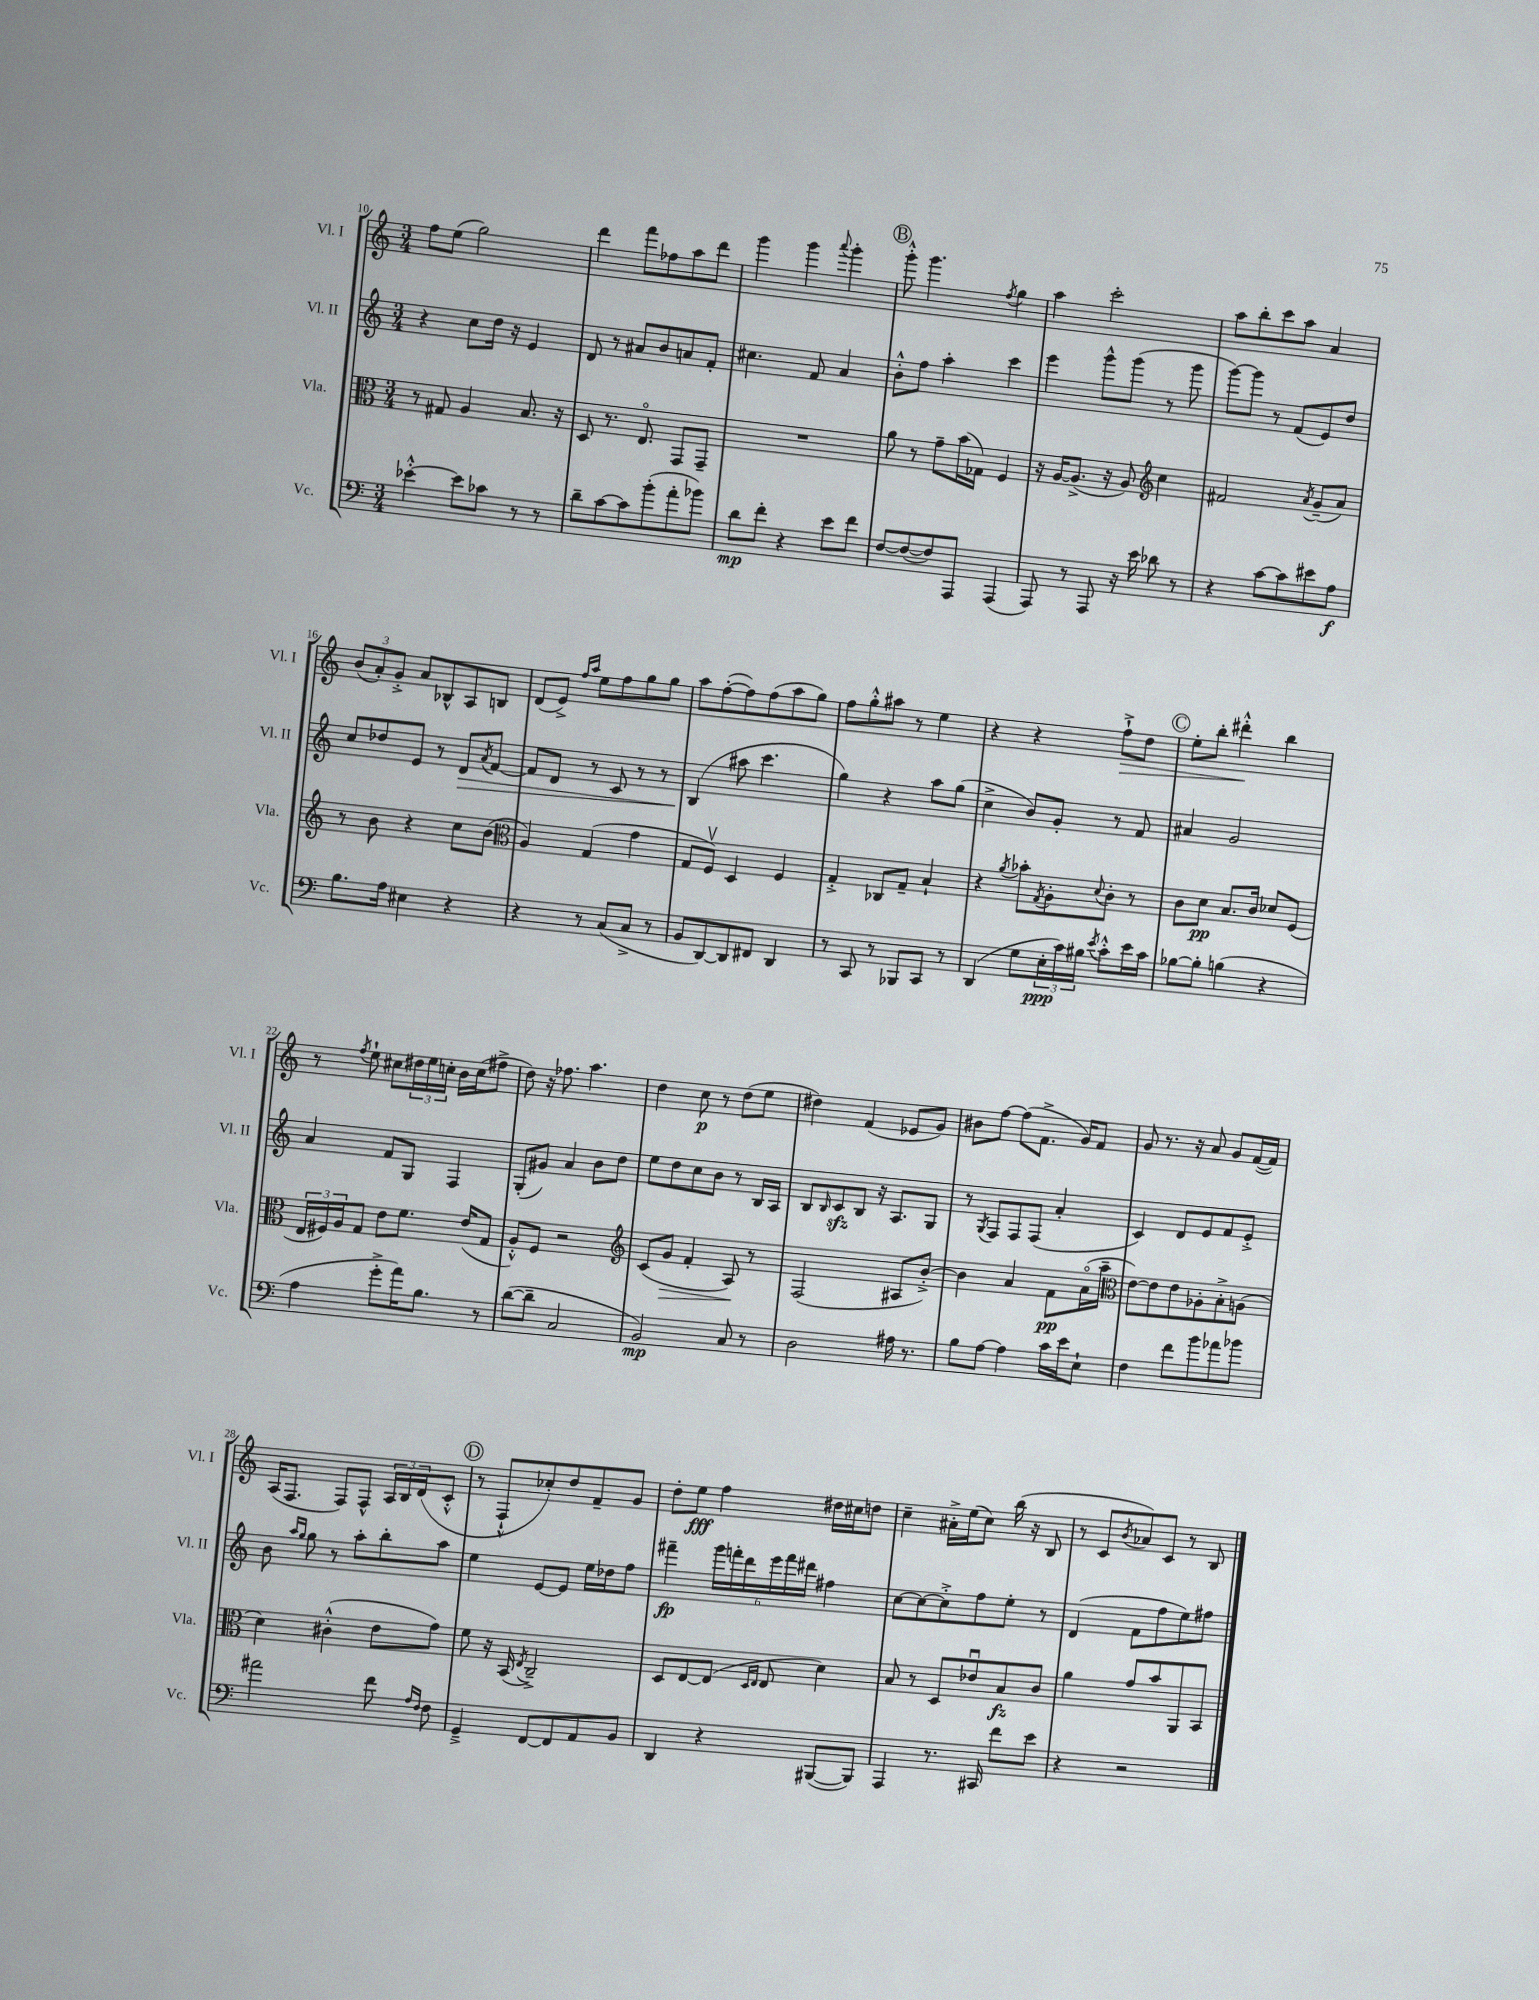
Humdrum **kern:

**kern	**dynam	**kern	**dynam	**kern	**dynam	**kern	**dynam
*part4	*part4	*part3	*part3	*part2	*part2	*part1	*part1
*staff4	*staff4	*staff3	*staff3	*staff2	*staff2	*staff1	*staff1
*I"Vc.	*	*I"Vla.	*	*I"Vl. II	*	*I"Vl. I	*
*I'Vc.	*	*I'Vla.	*	*I'Vl. II	*	*I'Vl. I	*
*clefF4	*	*clefC3	*	*clefG2	*	*clefG2	*
*k[]	*	*k[]	*	*k[]	*	*k[]	*
*M3/4	*	*M3/4	*	*M3/4	*	*M3/4	*
=10	=10	=10	=10	=10	=10	=10	=10
[4e-X'^^\	.	8r	.	4r	.	8ff\L	.
.	.	8G#X/	.	.	.	(8ee\J	.
8e-\L]	.	4A/	.	8cc\L	.	2gg\)	.
8c-X\J	.	.	.	16dd\Jk	.	.	.
.	.	.	.	16r	.	.	.
8r	.	8.B/	.	4e/	.	.	.
8r	.	.	.	.	.	.	.
.	.	16r	.	.	.	.	.
=11	=11	=11	=11	=11	=11	=11	=11
8d~\L	.	8D/	.	8d/	.	4ddd\	.
[8c\	.	8.r	.	8r	.	.	.
8c\]	.	.	.	8a#X/L	.	8fff\L	.
.	.	8.E/	.	.	.	.	.
(8b'\	.	.	.	8b/	.	8ff-X\	.
8a'\	.	8GG/L	.	8an/	.	8aa\	.
8b-X\J)	.	8GG~/J	.	8f'/J	.	8ddd\J	.
=12	=12	=12	=12	=12	=12	=12	=12
8d\L	mp	2.r	.	4.cc#X\	.	4ggg\	.
8f'\J	.	.	.	.	.	.	.
4r	.	.	.	.	.	4ggg\	.
.	.	.	.	8f/	.	.	.
.	.	.	.	.	.	8qqaaa/	.
8e\L	.	.	.	4a/	.	4ggg'\	.
8f\J	.	.	.	.	.	.	.
!!LO:REH:place=s1:t=B
=13	=13	=13	=13	=13	=13	=13	=13
[8F/L	.	8a\	.	8b'^^\L	.	8ggg'^^\	.
(8F/_	.	8r	.	8ff\J	.	4.ggg\	.
8F/])	.	8g~\L	.	4aa'\	.	.	.
8AAA/J	.	(16b\L	.	.	.	.	.
.	.	16G-X\JJ)	.	.	.	.	.
.	.	.	.	.	.	8qff/	.
(4AAA/	.	4F/	.	4ccc\	.	4gg\	.
=14	=14	=14	=14	=14	=14	=14	=14
8AAA/)	.	16r	.	4eee\	.	4aa\	.
.	.	[16A/KL	.	.	.	.	.
8r	.	(8.A^/J]	.	.	.	.	.
8AAA/	.	.	.	8ggg^^\L	.	2ccc'\	.
.	.	16r	.	.	.	.	.
16r	.	8A/)	.	(8ggg\J	.	.	.
16e\	.	.	.	.	.	.	.
*	*	*clefG2	*	*	*	*	*
8d-X\	.	4cc\	.	8r	.	.	.
8r	.	.	.	8ggg\	.	.	.
=15	=15	=15	=15	=15	=15	=15	=15
4r	.	2f#X/	.	[8ggg\L)	.	8aa\L	.
.	.	.	.	8ggg\J]	.	8bb'\	.
[8c\L	.	.	.	8r	.	8ccc\	.
8c\]	.	.	.	(8f/L	.	8aa\J	.
.	.	8qa/	.	.	.	.	.
8e#X\	.	(8g~/L	.	8e/)	.	4a/	.
8A\J	f	8a/J)	.	8dd/J	.	.	.
!!LO:LB:g=z
=16	=16	=16	=16	=16	=16	=16	=16
8.B\L	.	8r	.	8cc/L	.	(12b/L	.
.	.	.	.	.	.	12a'/)	.
.	.	8b\	.	8dd-X/	.	.	.
.	.	.	.	.	.	12g'^/J	.
16A\Jk	.	.	.	.	.	.	.
4E#X\	.	4r	.	8e/J	.	8a/L	.
.	.	.	.	8r	.	8B-X^^/	.
!	!	!	!	!	!LO:HP:b	!	!
4r	.	8cc\L	.	8d/L	>	8A/	.
.	.	.	.	8qa/	.	.	.
.	.	(8b\J	.	[8f/J	.	8Bn/J	.
=17	=17	=17	=17	=17	=17	=17	=17
*	*	*clefC3	*	*	*	*	*
4r	.	4A/)	.	8f/L]	.	(8d/L	.
.	.	.	.	8d/J	.	8e^/J)	.
.	.	.	.	.	.	16qqff/LL	.
.	.	.	.	.	.	16qqaa/JJ	.
8r	.	(4G/	.	8r	.	8ee\L	.
(8C/L	.	.	.	8c/	.	8ff\	.
8C^/J	.	4g\	.	8r	.	8gg\	.
8r	.	.	.	8r	.	8gg\J	.
=18	=18	=18	=18	=18	=18	=18	=18
8BB/L	.	8G/L	.	(4B/	.	8aa\L	.
[8DD/)	.	8Fv/J)	.	.	.	([8ff'\	.
8DD/]	.	4D/	.	8aa#X\	]	8ff\])	.
8FF#X/J	.	.	.	4.ccc\	.	(8ff\	.
4DD/	.	4F/	.	.	.	8aa\	.
.	.	.	.	.	.	8gg\J)	.
=19	=19	=19	=19	=19	=19	=19	=19
8r	.	4G'^/	.	4gg\)	.	8ff\L	.
8CC/	.	.	.	.	.	8gg'^^\	.
8r	.	8C-X/L	.	4r	.	8aa#X\J	.
8BBB-X/L	.	8G~/J	.	.	.	8r	.
8CC/J	.	4B`/	.	8aa\L	.	4ee\	.
8r	.	.	.	(8gg\J	.	.	.
=20	=20	=20	=20	=20	=20	=20	=20
(4DD/	.	4r	.	4cc^\	.	4r	.
.	.	8qa/	.	.	.	.	.
8G\L	.	8b-X'\L	.	8b/L)	.	4r	.
.	.	8qG/	.	.	.	.	.
24E'\L	ppp	8A'\	.	8g'/J	.	.	.
24c\)	.	.	.	.	.	.	.
24B#X\JJ	.	.	.	.	.	.	.
8qe/	.	8qqd/	.	.	.	.	.
!	!	!	!	!	!	!	!LO:HP:b
8c'^^\L	.	8c'\J	.	8r	.	8ff`^\L	>
16e\L	.	8r	.	8f/	.	8dd\J	.
16c\JJ	.	.	.	.	.	.	.
!!LO:REH:place=s1:t=C
=21	=21	=21	=21	=21	=21	=21	=21
[8B-X\L	.	8c\L	.	4a#X/	.	8ee'\L	.
8B-'\J]	.	8d\J	pp	.	.	8bb'\J	.
(4Bn\	.	8.B/L	.	2g/	.	4ddd#X'^^\	.
.	.	16c/Jk	.	.	.	.	.
4r	.	8d-X/L	.	.	.	4bb\	]
.	.	(8F/J	.	.	.	.	.
!!LO:LB:g=z
=22	=22	=22	=22	=22	=22	=22	=22
4A\	.	24E/LL	.	4a/	.	8r	.
.	.	24F#X/)	.	.	.	.	.
.	.	24A/J	.	.	.	.	.
.	.	.	.	.	.	8qff/	.
.	.	8G/J	.	.	.	8ee`\	.
8g'^\L	.	8e\L	.	8f/L	.	8cc#X\L	.
16a\K)	.	8.f\J	.	8G/J	.	24dd#X\L	.
.	.	.	.	.	.	24ee\	.
8.B\J	.	.	.	.	.	.	.
.	.	.	.	.	.	24ccn'\JJ	.
.	.	.	.	4F/	.	16b\LL	.
.	.	(16e/KL	.	.	.	(16cc\J	.
8r	.	8G/J	.	.	.	8ff#X^\J	.
=23	=23	=23	=23	=23	=23	=23	=23
([8d\L	.	8A'^^/L)	.	(8G'/L	.	8dd\)	.
8d~\J]	.	8F/J	.	8g#X/J)	.	16r	.
.	.	.	.	.	.	8.ff-X\	.
2C/	.	2r	.	4a/	.	.	.
.	.	.	.	.	.	4.aa\	.
.	.	.	.	8b\L	.	.	.
.	.	.	.	8dd\J	.	.	.
=24	=24	=24	=24	=24	=24	=24	=24
*	*	*clefG2	*	*	*	*	*
2BB/)	mp	(8c/L	.	8ee\L	.	4dd\	.
!	!	!	!LO:HP:b	!	!	!	!
.	.	8g/J	>	8dd\	.	.	.
.	.	4f'/	.	8cc\	.	8cc\	p
.	.	.	.	8b\J	.	8r	.
8C/	.	8A/)	.	8r	.	(8dd\L	.
8r	.	8r	]	16B/LL	.	8ee\J	.
.	.	.	.	16A/JJ	.	.	.
=25	=25	=25	=25	=25	=25	=25	=25
2D\	.	(2F/	.	8B/L	.	4dd#X\)	.
.	.	.	.	16qqB/	.	.	.
.	.	.	.	8czz/	.	.	.
.	.	.	.	8B/J	.	(4f/	.
.	.	.	.	16r	.	.	.
.	.	.	.	8.A/L	.	.	.
16A#X\	.	8A#X/L	.	.	.	8e-X/L	.
8.r	.	.	.	.	.	.	.
.	.	[8b'^/J)	.	8G/J	.	8g/J)	.
=26	=26	=26	=26	=26	=26	=26	=26
8B\L	.	4b\]	.	8r	.	8b#X\L	.
.	.	.	.	8qG/	.	.	.
[8A\J	.	.	.	8F/L	.	[8ff\J	.
4A\]	.	4a/	.	8F/	.	(8ff\L]	.
.	.	.	.	(8F/J	.	8.f^\J	.
16c\LL	.	8f\L	pp	4a'/	.	.	.
16e\J	.	.	.	.	.	16g/KL)	.
8E`\J	.	(16a\L	.	.	.	8f/J	.
.	.	16aa~\JJ	.	.	.	.	.
=27	=27	=27	=27	=27	=27	=27	=27
*	*	*clefC3	*	*	*	*	*
4F\	.	[8e\L)	.	4c/)	.	8g/	.
.	.	8e\]	.	.	.	8.r	.
8f\L	.	8e\	.	8d/L	.	.	.
.	.	.	.	.	.	16r	.
8b\	.	8A-X'\	.	8e/	.	8a/	.
8a-X\	.	8B'^\	.	8f/	.	8g/L	.
8b-X\J	.	(8An\J	.	8e'^/J	.	([16f/L	.
.	.	.	.	.	.	16f/JJ])	.
!!LO:LB:g=z
=28	=28	=28	=28	=28	=28	=28	=28
2a#X\	.	4d\)	.	8b\	.	(16A/KL	.
.	.	.	.	.	.	8.F/J	.
.	.	.	.	16qqaa/LL	.	.	.
.	.	.	.	16qqgg/JJ	.	.	.
.	.	.	.	8gg\	.	.	.
.	.	(4c#X'^^\	.	8r	.	8F/L)	.
.	.	.	.	8aa'\L	.	8F^^/J	.
8f\	.	8e\L	.	8bb'\	.	24A/LL	.
.	.	.	.	.	.	24B/	.
.	.	.	.	.	.	(24d/J	.
16qqA/LL	.	.	.	.	.	.	.
16qqF/JJ	.	.	.	.	.	.	.
8F\	.	8g\J)	.	8aa\J	.	8c'^^/J	.
!!LO:REH:place=s1:t=D
=29	=29	=29	=29	=29	=29	=29	=29
4GG~^/	.	8f\	.	4ee\	.	8r	.
.	.	16r	.	.	.	8F`^^/L	.
.	.	(16BB/	.	.	.	.	.
.	.	8qE/	.	.	.	.	.
[8FF/L	.	2C~^/)	.	[8e/L	.	8cc-X'/)	.
8FF/]	.	.	.	8e/J]	.	8dd/	.
8AA/	.	.	.	16ee\LL	.	8f~/	.
.	.	.	.	16dd-X\J	.	.	.
8BB/J	.	.	.	8ff\J	.	8g/J	.
=30	=30	=30	=30	=30	=30	=30	=30
4DD/	.	8D/L	.	4fff#X~\	fp	8dd'\L	.
.	.	[8E/	.	.	.	8ee\J	fff
4r	.	(8E/J]	.	24ggg\LL	.	4ff\	.
.	.	.	.	24fffn'\	.	.	.
.	.	.	.	24ddd\	.	.	.
.	.	16qqD/LL	.	.	.	.	.
.	.	16qqE/JJ	.	.	.	.	.
.	.	8E/	.	24eee\	.	.	.
.	.	.	.	24fff\	.	.	.
.	.	.	.	24ddd#X\JJ	.	.	.
([8BBB#X/L	.	4d\)	.	4ff#X\	.	16dd#X\LL	.
.	.	.	.	.	.	16cc#X\J	.
8BBB#/J])	.	.	.	.	.	8ddn\J	.
=31	=31	=31	=31	=31	=31	=31	=31
4AAA/	.	8B/	.	[8cc\L	.	4cc~\	.
.	.	8r	.	8cc\_	.	.	.
8.r	.	8D/L	.	8cc'^\]	.	16a#X'^\LL	.
.	.	.	.	.	.	(16ee\J	.
.	.	8e-Xu/	.	8ff\	.	8cc\J)	.
16CC#X/	.	.	.	.	.	.	.
8f\L	.	8B/	fz	8ee'\J	.	(16bb\	.
.	.	.	.	.	.	16r	.
8e\J	.	8c/J	.	8r	.	8B/	.
=32	=32	=32	=32	=32	=32	=32	=32
4r	.	4a\	.	(4d/	.	8r	.
.	.	.	.	.	.	8c/L	.
.	.	.	.	.	.	8qb/	.
2r	.	8g/L	.	8f\L	.	8a-X/)	.
.	.	8b/	.	8ff\	.	8c/J	.
.	.	8AA/	.	8ee\)	.	8r	.
.	.	8BB/J	.	8ff#X\J	.	8B/	.
==	==	==	==	==	==	==	==
*-	*-	*-	*-	*-	*-	*-	*-
